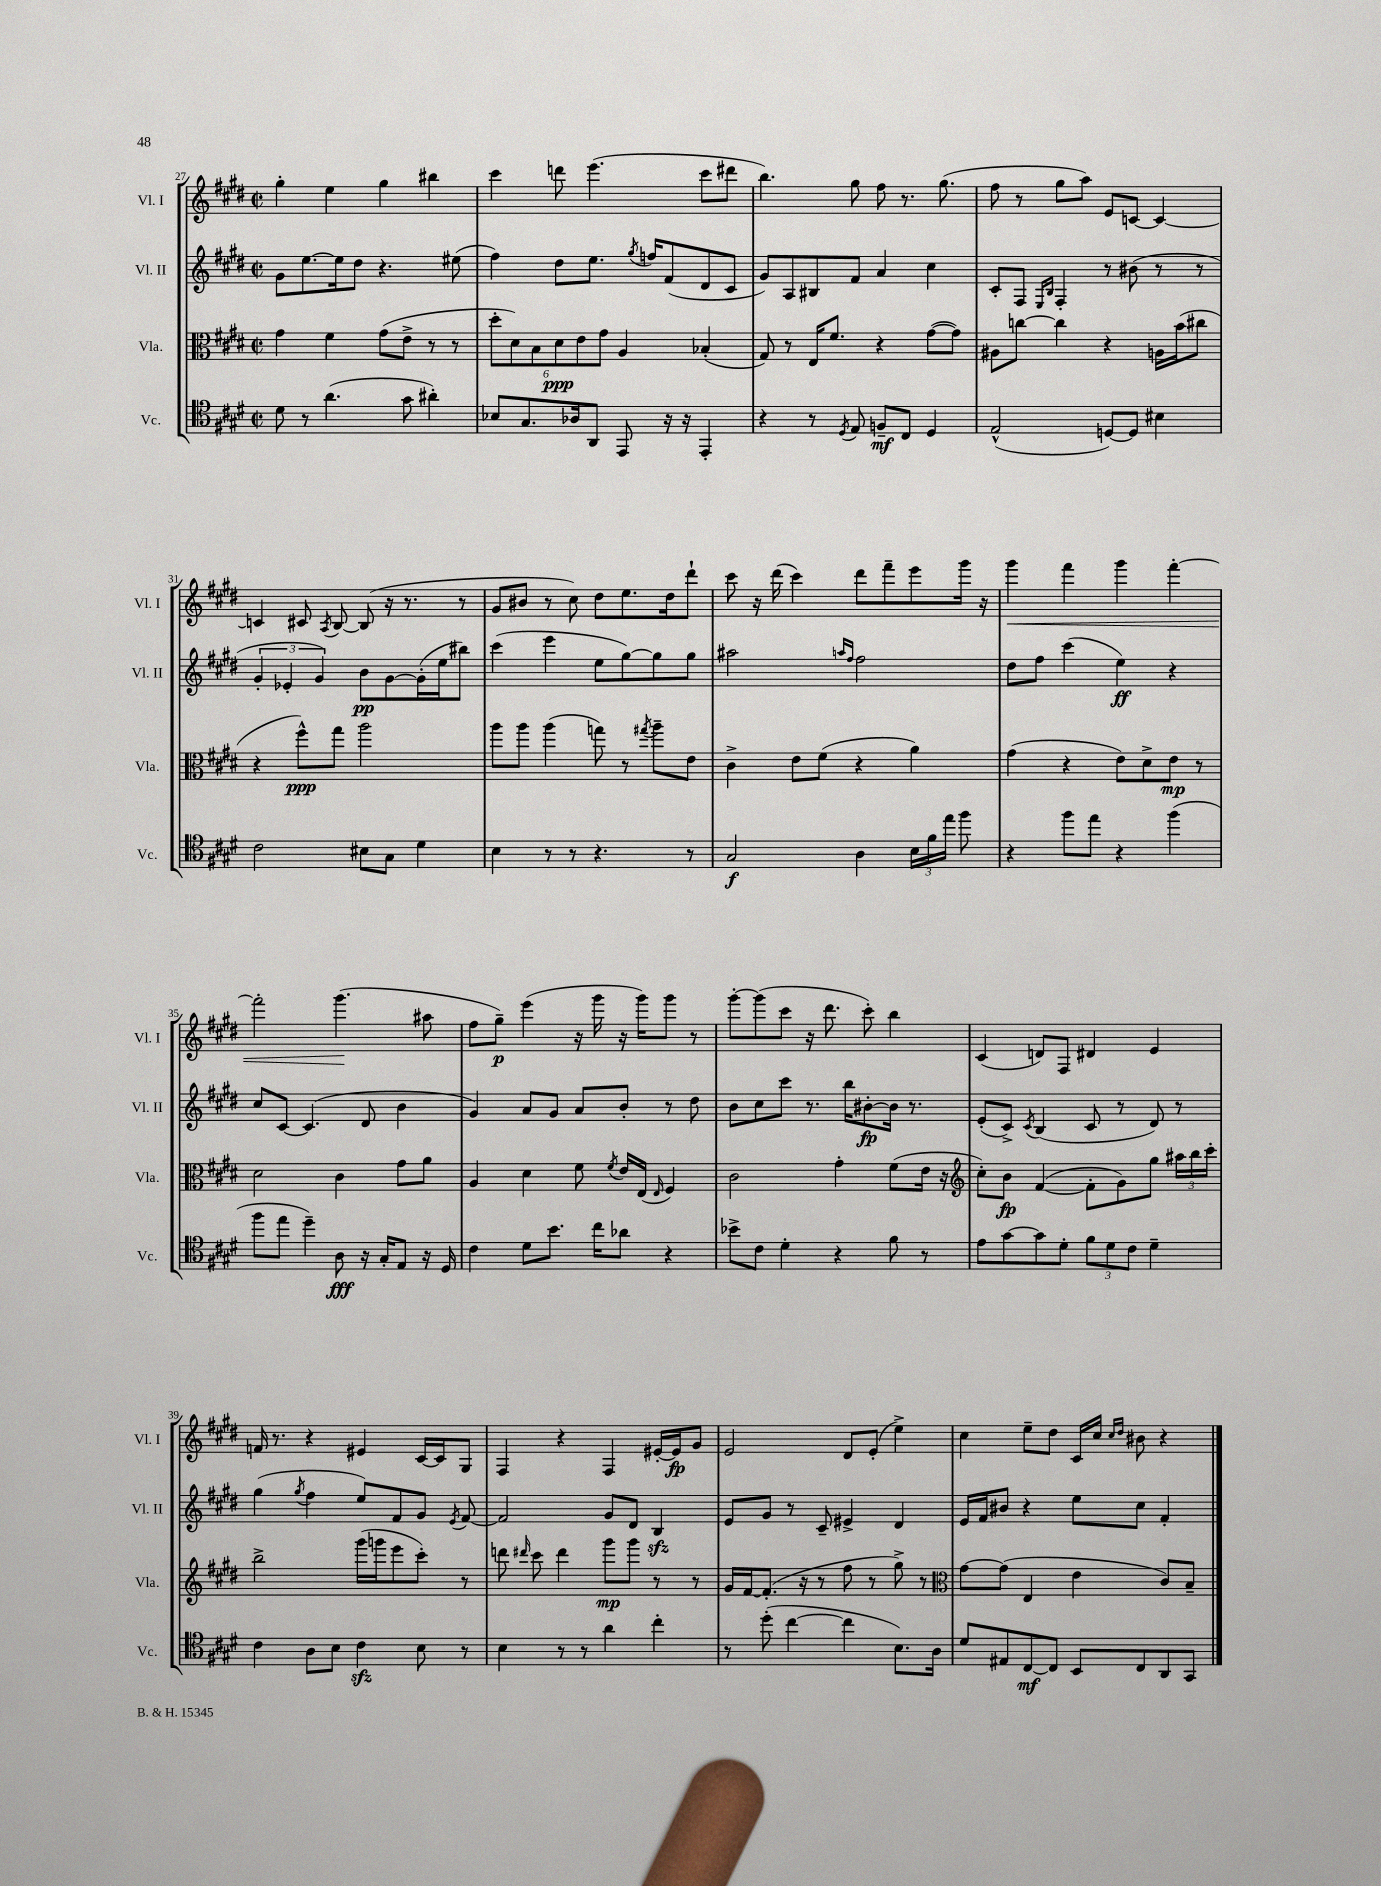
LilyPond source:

<<
\new StaffGroup <<
\new Staff = "s0" \with { instrumentName = "Vl. I" shortInstrumentName = "Vl. I" } {
    \clef treble \key e \major \defaultTimeSignature \time 2/2
    \autoBeamOff gis''4-. e''4 gis''4 bis''4 |
    cis'''4 d'''8 e'''4.( cis'''8[ dis'''8] |
    b''4.) gis''8 fis''8 r8. gis''8.( |
    fis''8 r8 gis''8[ a''8]) e'8[ c'8]~ c'4~ |
    c'4 cis'8 \acciaccatura { a8 } b8~ b8( r16 r8. r8 |
    gis'8[ bis'8] r8 cis''8) dis''8[ e''8. dis''16 dis'''8]-! |
    cis'''8 r16 dis'''16( cis'''4) dis'''8[ fis'''8-- e'''8 gis'''16] r16 |
    gis'''4\< fis'''4 gis'''4 fis'''4~-. |
    fis'''2-. gis'''4.\!( ais''8 |
    fis''8[ gis''8]--\p) e'''4( r16 gis'''16 r16 gis'''16[) gis'''8] r8 |
    gis'''8[~-. gis'''8( cis'''8] r16 dis'''8. cis'''8-.) b''4 |
    cis'4( d'8[) fis8] dis'4 e'4 |
    f'16 r8. r4 eis'4 cis'16[~ cis'16 gis8] |
    fis4 r4 fis4 eis'16[~-. eis'16\fp gis'8] |
    e'2 dis'8[ e'8]-.( e''4->) |
    cis''4 e''8[-- dis''8] cis'16[ cis''16] \grace { cis''16[ dis''16] } bis'8 r4 \bar "|." |
}
\new Staff = "s1" \with { instrumentName = "Vl. II" shortInstrumentName = "Vl. II" } {
    \clef treble \key e \major \defaultTimeSignature \time 2/2
    \autoBeamOff gis'8[ e''8.~ e''16 dis''8] r4. eis''8( |
    fis''4) dis''8[ e''8.] \acciaccatura { gis''8 } f''16[ fis'8( dis'8 cis'8] |
    gis'8[) a8 bis8 fis'8] a'4 cis''4 |
    cis'8[-. fis8] \grace { e16[ b16] } fis4-. r8 bis'8( r8 r8 |
    \tuplet 3/2 { gis'4-. ees'4-. gis'4) } b'8[\pp gis'8~ gis'16-.( e''16 bis''8]) |
    cis'''4( e'''4 e''8[ gis''8~) gis''8 gis''8] |
    ais''2 \grace { a''16[ fis''16] } fis''2 |
    dis''8[ fis''8] cis'''4( e''4\ff) r4 |
    cis''8[ cis'8]~ cis'4.( dis'8 b'4 |
    gis'4) a'8[ gis'8] a'8[ b'8]-. r8 dis''8 |
    b'8[ cis''8 cis'''8] r8. b''16[ bis'8~-.\fp bis'16] r8. |
    e'8[-.( cis'8]->) \acciaccatura { cis'8 } b4( cis'8 r8 dis'8) r8 |
    gis''4( \acciaccatura { gis''8 } fis''4 e''8[) fis'8 gis'8] \acciaccatura { e'8 } fis'8~ |
    fis'2 gis'8[ dis'8] b4\sfz |
    e'8[ gis'8] r8 cis'8-- eis'4-> dis'4 |
    e'16[ fis'16 bis'8] r4 e''8[ cis''8] fis'4-. \bar "|." |
}
\new Staff = "s2" \with { instrumentName = "Vla." shortInstrumentName = "Vla." } {
    \clef alto \key e \major \defaultTimeSignature \time 2/2
    \autoBeamOff gis'4 fis'4 gis'8[( e'8]-> r8 r8 |
    \tuplet 6/4 { dis''8[-. dis'8) b8 dis'8\ppp e'8 gis'8] } a4 bes4-.( |
    gis8) r8 e16[ fis'8.] r4 gis'8[~( gis'8]) |
    ais8[ c''8]~ c''4 r4 a16[ b'16( cis''8] |
    r4 fis''8[-^\ppp) gis''8] a''2 |
    a''8[ a''8] a''4( g''8) r8 \acciaccatura { gis''8 } a''8[-- e'8] |
    cis'4-> e'8[ fis'8]( r4 a'4) |
    gis'4( r4 e'8[) dis'8-> e'8]\mp r8 |
    dis'2 cis'4 gis'8[ a'8] |
    a4 dis'4 fis'8 \acciaccatura { fis'8 } e'16[ e16]( \grace { e16 } fis4) |
    cis'2 gis'4-. fis'8[( e'16] r16 |
    \clef treble cis''8[-.) b'8]\fp fis'4~( fis'8[-. gis'8) gis''8] \tuplet 3/2 { ais''16[ b''16 cis'''16]-. } |
    b''2-> gis'''16[( g'''16 e'''8 cis'''8]-.) r8 |
    d'''8 \grace { dis'''16 } cis'''8 dis'''4 gis'''8[\mp gis'''8] r8 r8 |
    gis'16[ fis'16~ fis'8.]-.( r16 r8 fis''8 r8 gis''8->) r8 |
    \clef alto gis'8[~ gis'8]( e4 e'4 cis'8[) b8]-- \bar "|." |
}
\new Staff = "s3" \with { instrumentName = "Vc." shortInstrumentName = "Vc." } {
    \clef tenor \key e \major \defaultTimeSignature \time 2/2
    \autoBeamOff dis'8 r8 a'4.( gis'8 ais'4-.) |
    bes8[ gis8. aes16 a,8] e,8 r16 r16 e,4-. |
    r4 r8 \acciaccatura { dis8 } e8 f8[--\mf cis8] dis4 |
    e2-^( d8[~) d8] bis4 |
    cis'2 bis8[ gis8] dis'4 |
    b4 r8 r8 r4. r8 |
    gis2\f a4 \tuplet 3/2 { b16[ fis'16 e''16] } fis''8 |
    r4 fis''8[ e''8] r4 fis''4( |
    fis''8[ e''8] dis''4--) a8\fff r16 gis16[-. e8] r16 dis16 |
    cis'4 dis'8[ b'8.] cis''16[ aes'8] r4 |
    bes'8[-> cis'8] dis'4-. r4 fis'8 r8 |
    e'8[ gis'8~ gis'8 dis'8]-. \tuplet 3/2 { fis'8[ dis'8 cis'8] } dis'4-- |
    cis'4 a8[ b8] cis'4\sfz b8 r8 |
    b4 r8 r8 a'4 cis''4-. |
    r8 dis''8-.( cis''4~ cis''4 b8.[) a16] |
    dis'8[ eis8 cis8~\mf cis8] b,8[ cis8 a,8 gis,8] \bar "|." |
}
>>
>>
\layout { \context { \Score currentBarNumber = #27 } }
